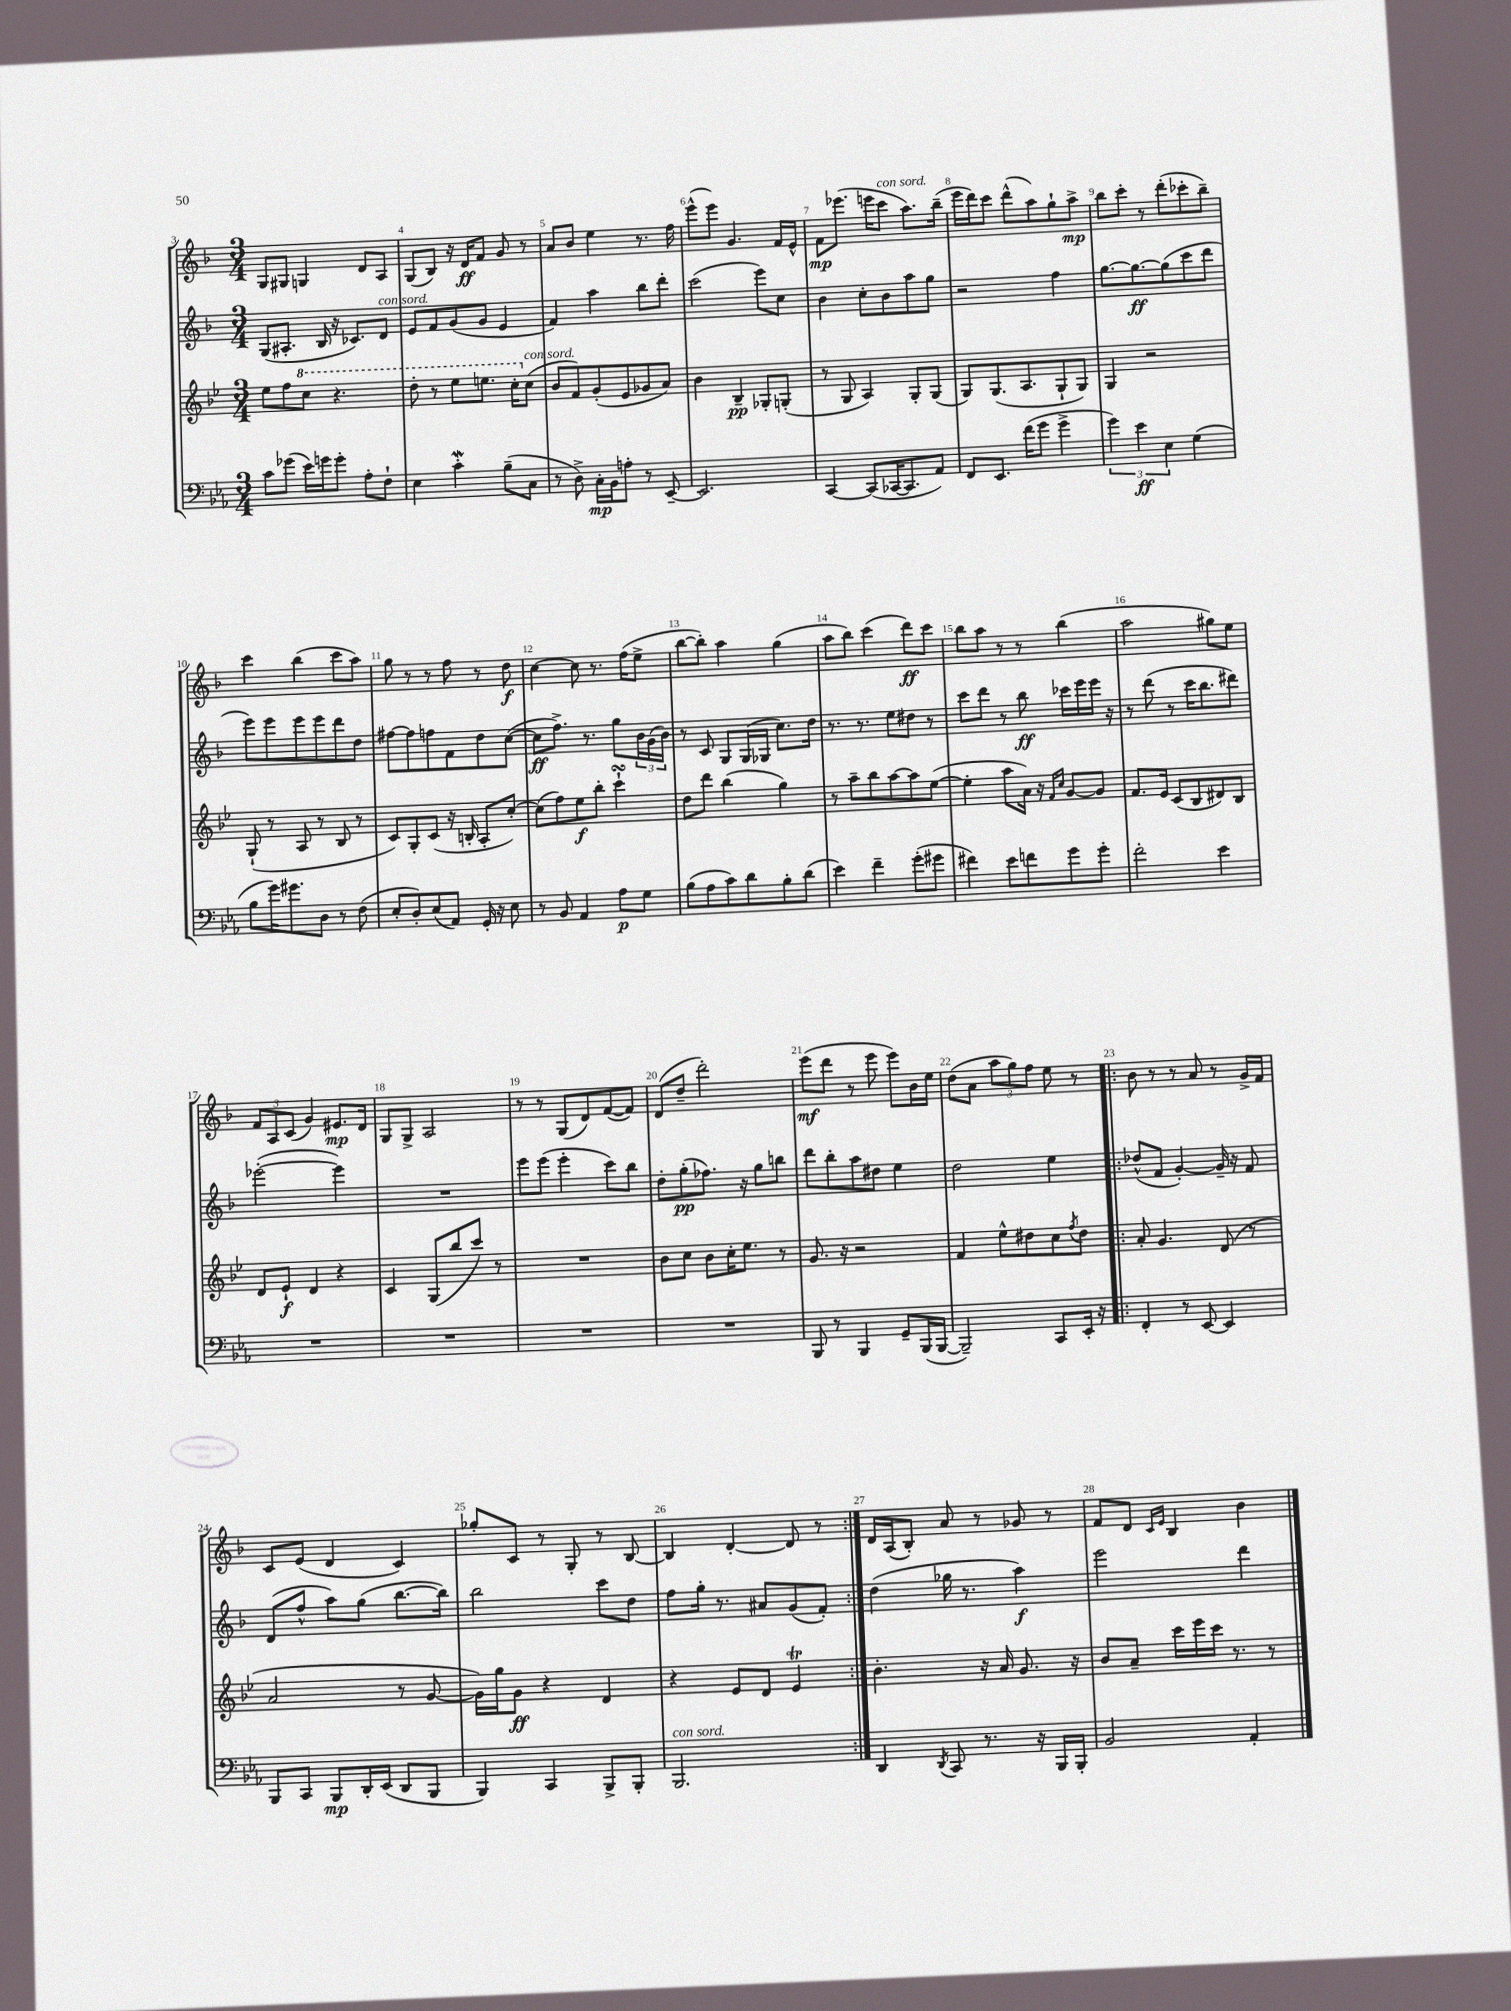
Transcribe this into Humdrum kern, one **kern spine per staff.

**kern	**kern	**kern	**kern
*staff4	*staff3	*staff2	*staff1
*clefF4	*clefG2	*clefG2	*clefG2
*k[b-e-a-]	*k[b-e-]	*k[b-]	*k[b-]
*M3/4	*M3/4	*M3/4	*M3/4
8c	8ee-	(8G	8G
(8g-	8ff	8.A#'	8G#
16e-)	8ccc	.	4G
16g	.	16B-	.
8g'	4.r	16r	.
.	.	8.c-)	.
8A-'	.	.	8d
8F`	.	8d	8A
=	=	=	=
4E-	8ddd'	8e	(8G
.	8r	8f	8B-)
4c'	8eee-	(8g	16r
.	.	.	16d
.	8.eee	8g	8f
(8B-~	.	4e	8g
.	16ccc'	.	.
8C	(8cc	.	8r
=	=	=	=
8r	8b-	4f)	8a
8D^)	8f)	.	8b-
16C'	(8g'	4aa	4ee
16BB-	.	.	.
8A'	8e-	.	.
8r	8g-	8bb-	8.r
[8EE-~	8a)	8ddd'	.
.	.	.	16ff
=	=	=	=
2.EE-]	4b-	(2ccc	(8eee^^
.	.	.	8eee)
.	4B-~	.	4.g
.	8G-'	8eee)	.
.	(8G'	8cc	16f
.	.	.	16e^^
=	=	=	=
[4CC	8r	4b-	8f
.	8G	.	(8.eee-
(8CC]	4A)	8cc'	.
.	.	.	16eee
[16CC-	.	8b-	8ccc
8.CC-]	.	.	.
.	8G'	8aa	8.aa)
8AA-)	(8G	8gg	.
.	.	.	(16bb-~
=	=	=	=
8FF	8G)	2r	16eee
.	.	.	16ddd)
8.EE-	(8.G	.	8ccc
.	.	.	(8ddd^^
(16f	8.A	.	.
8g	.	.	8aa)
4g^	8G`	4ff	8gg`
.	8G)	.	8aa^
=	=	=	=
6g)	4G	[8.gg	8bb-
.	.	.	8ccc'
6e-	.	.	.
.	.	8.gg_	.
.	2r	.	8r
6E-	.	.	.
.	.	(8gg]	(8ddd'
(4G	.	8ccc	8ccc-'
.	.	8ddd	8bb-~)
=	=	=	=
8B-	(8G`	8eee)	4ccc
16g)	8r	8eee	.
8.g#	.	.	.
.	8A	8eee	(4bb-
8D	8r	8eee	.
8r	8B-	8ddd	8ccc
(8F	8r	8dd	8aa)
=	=	=	=
8E-'	8c)	[8ff#	8gg
8D')	8G'	8ff#]	8r
(8E-	(8c	8ff	8r
8AA-)	16r	8f	8ff
.	16B'	.	.
16GG'	8A'	8dd	8r
16r	.	.	.
8E-	[8cc')	([8cc	8dd
=	=	=	=
8r	(8cc]	8cc]	[4cc
8BB-	8ff)	8.ff^)	.
4AA-	8ee-	.	8cc]
.	.	8.r	.
.	8bb-'	.	8.r
8A-	4ccc`	8gg	.
.	.	.	(16ff
8G	.	24b-	8ee^
.	.	(24g	.
.	.	24b-)	.
=	=	=	=
(8B-	8dd	8r	[8bb-
8A-	8ddd	8c	8bb-'])
8c)	(4bb-	8G	4aa
8d	.	(16G	.
.	.	16G-	.
8B-'	4gg)	8.cc)	(4gg
(8d	.	.	.
.	.	16dd	.
=	=	=	=
4e-)	8r	8.r	8aa
.	8aa~	.	8bb-)
.	.	8.r	.
4f~	8bb-	.	(4ccc
.	[8aa	8ee	.
(8g'	8aa]	8dd#	8ddd)
8g#	([8ee-	8r	8ccc
=	=	=	=
4f#)	4ee-']	8ccc	8bb-
.	.	8ddd	8aa
8e-	8aa	8r	8r
8f	16a)	8bb-	8r
.	16r	.	.
.	16qqf	.	.
.	16qqcc	.	.
8g	[8g	16ccc-	(4bb-
.	.	16eee	.
8g'	8g]	16eee	.
.	.	16r	.
=	=	=	=
2f'	8.f	8r	2aa
.	.	(8ddd	.
.	16e-	.	.
.	(8c	8r	.
.	8B-	16ccc	.
.	.	8.bb-	.
4e-	8d#)	.	8gg#)
.	8B-	8ddd#)	8ee
=	=	=	=
2.r	8d	([2eee-'	12f
.	.	.	12A
.	8e-`	.	.
.	.	.	(12c
.	4d	.	4g)
.	4r	4eee-])	8.e#
.	.	.	16d
=	=	=	=
2.r	4c	2.r	8G
.	.	.	8G^
.	(8G	.	2A
.	8bb-	.	.
.	8ccc)	.	.
.	8r	.	.
=	=	=	=
2.r	2.r	8eee	8r
.	.	(8eee	8r
.	.	4eee'	(8G
.	.	.	8d)
.	.	8ccc)	([8f
.	.	8bb-	8f])
=	=	=	=
2.r	8b-	8dd'	(8d
.	8cc	(8gg'	8dd~
.	8b-	8.ff-)	2ddd')
.	16cc'	.	.
.	8.ee-	16r	.
.	.	8gg	.
.	8r	8bb	.
=	=	=	=
8BBB-	8.g	8ddd	(8eee
8r	.	8bb-'	8ddd
.	16r	.	.
4BBB-	2r	8aa	8r
.	.	8dd#	8eee
8GG~	.	4ee	8eee)
(16BBB-	.	.	16b-
[16BBB-	.	.	16ee
=	=	=	=
2BBB-~])	4f	2dd	(8dd
.	.	.	8a
.	8ee-^^	.	12aa
.	.	.	12gg)
.	8dd#	.	.
.	.	.	12ff
8CC	8cc	4ee	8ee
.	8qff	.	.
16EE-'	8dd#	.	8r
16r	.	.	.
=!|:	=!|:	=!|:	=!|:
4FF'	8a'	(8dd-^^	8b-
.	4.g	8f	8r
8r	.	[4g')	8r
[8EE-	.	.	8a
4EE-]	(8d	16g~]	8r
.	.	16r	.
.	8r	8f	16g^
.	.	.	16f
=	=	=	=
8BBB-	2a	(8d	8c
8CC	.	8ff^^	(8e
8BBB-	.	8aa)	4d
16DD'	.	(8gg	.
(16EE-	.	.	.
8DD	8r	[8.bb-	4c)
8BBB-	[8g	.	.
.	.	16bb-])	.
=	=	=	=
4BBB-)	16g])	2bb-	8gg-'
.	16gg	.	.
.	8g	.	8c
4CC	4r	.	8r
.	.	.	8G'
8BBB-^	4d	8ccc	8r
8BBB-'	.	8dd	[8B-
=	=	=	=
2.BBB-	4r	8ff	4B-]
.	.	16gg'	.
.	.	8.r	.
.	8e-	.	[4d'
.	8d	8a#	.
.	4e-	(8g	8d]
.	.	8f')	8r
=:|!	=:|!	=:|!	=:|!
4DD	4.b-'	(4dd	16d
.	.	.	(16A
.	.	.	8B-')
8qDD	.	.	.
8CC	.	16gg-	8a
.	.	8.r	.
8.r	16r	.	8r
.	16a	.	.
.	8.g	4aa)	8g-
16r	.	.	.
16BBB-	.	.	8r
16BBB-'	16r	.	.
=	=	=	=
2BB-	8b-	2eee	8f
.	8a~	.	8d
.	.	.	16qqc
.	.	.	16qqe
.	16ccc	.	4B-
.	16eee-	.	.
.	16ccc	.	.
.	8.r	.	.
4AA-'	.	4ddd	4b-
.	8r	.	.
==	==	==	==
*-	*-	*-	*-
